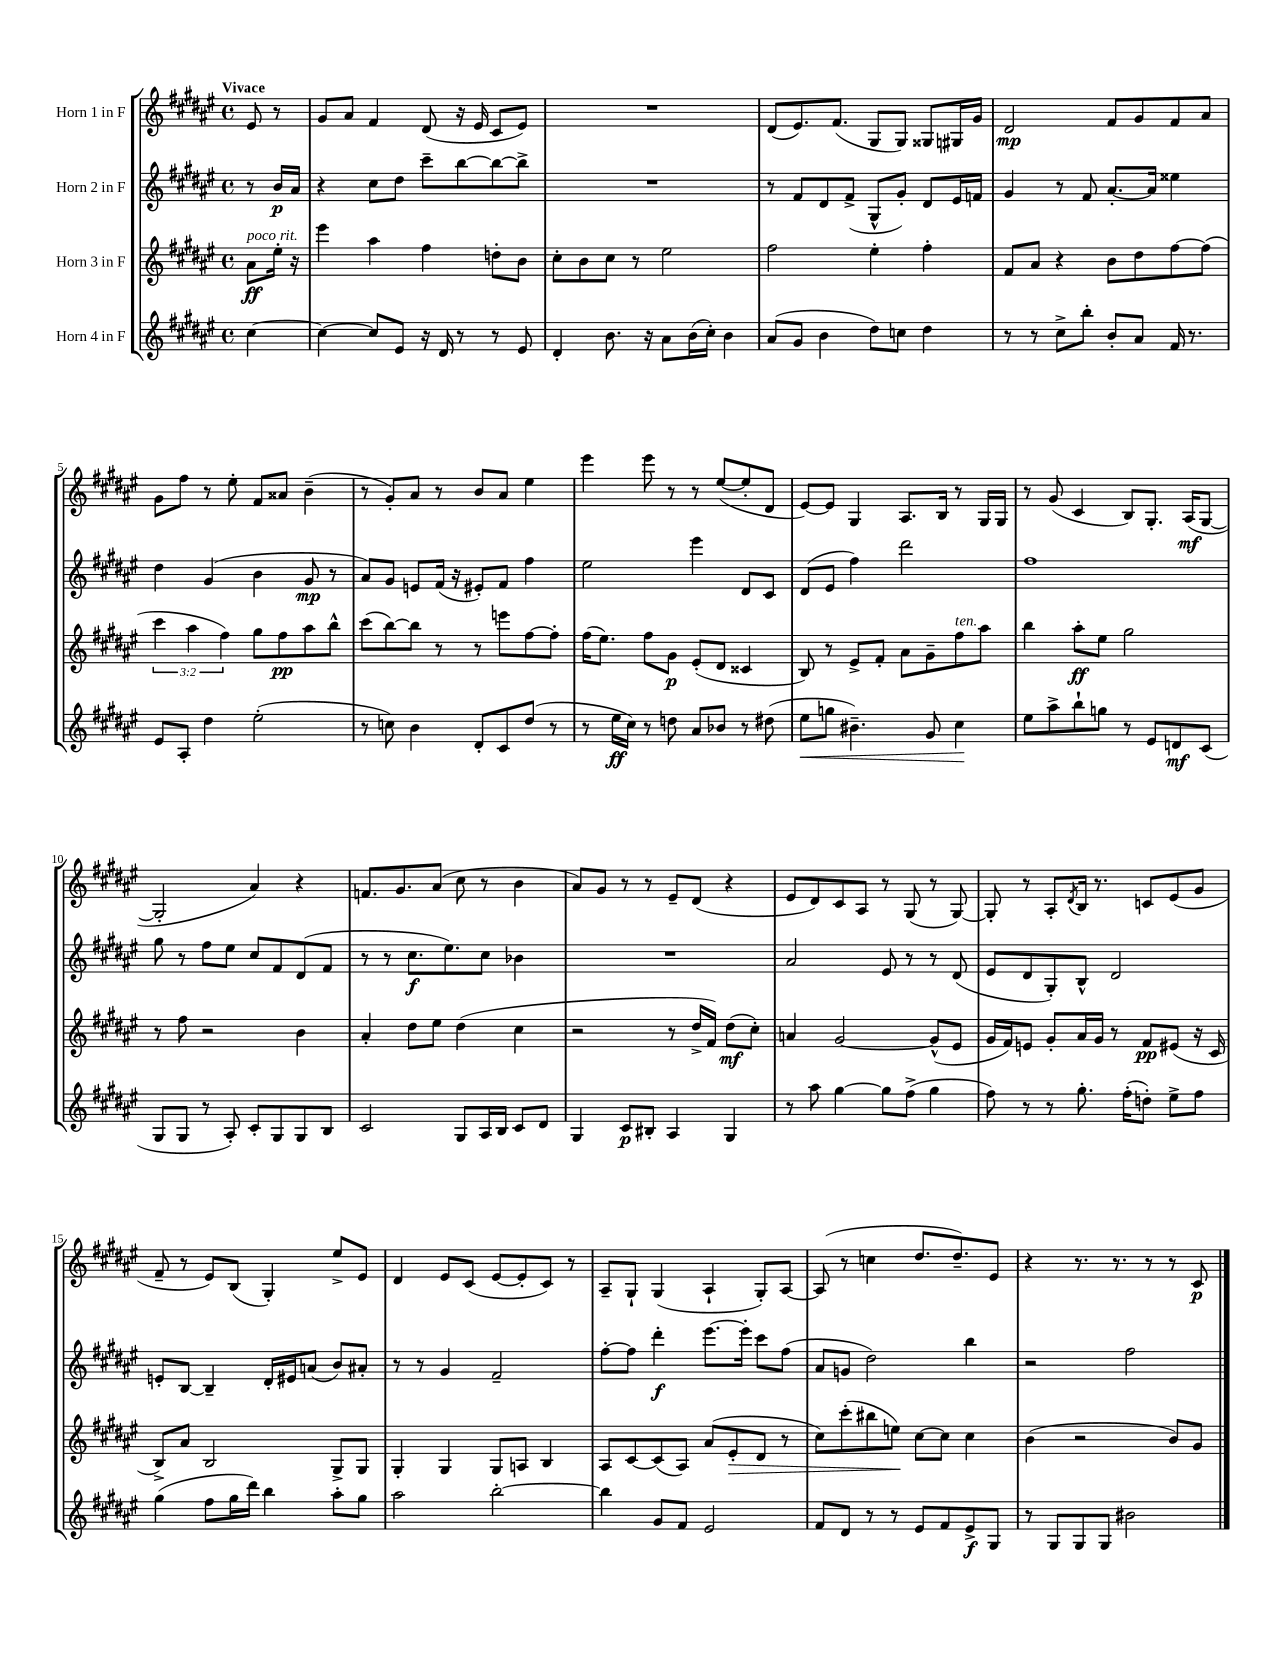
<<
\new StaffGroup <<
\new Staff = "s0" \with { instrumentName = "Horn 1 in F" } {
    \clef treble \key fis \major \defaultTimeSignature \time 4/4 \partial 4 \tempo "Vivace"
    eis'8 r8 |
    gis'8 ais'8 fis'4 dis'8( r16 eis'16 cis'8 eis'8) |
    R1 |
    dis'8( eis'8.) fis'8.( gis8 gis8) gisis8 gis16 gis'16 |
    dis'2\mp fis'8 gis'8 fis'8 ais'8 |
    gis'8 fis''8 r8 eis''8-. fis'8 aisis'8 b'4--( |
    r8 gis'8-.) ais'8 r8 b'8 ais'8 eis''4 |
    eis'''4 eis'''8 r8 r8 eis''8~( eis''8-. dis'8 |
    eis'8~) eis'8 gis4 ais8. b16 r8 gis16 gis16 |
    r8 gis'8( cis'4 b8) gis8.-. ais16\mf( gis8~ |
    gis2-. ais'4) r4 |
    f'8. gis'8. ais'8( cis''8 r8 b'4 |
    ais'8) gis'8 r8 r8 eis'8-- dis'8( r4 |
    eis'8 dis'8) cis'8 ais8 r8 gis8( r8 gis8~) |
    gis8-. r8 ais8-. \acciaccatura { dis'8 } b16 r8. c'8 eis'8( gis'8 |
    fis'8-- r8 eis'8) b8( gis4-.) eis''8-> eis'8 |
    dis'4 eis'8 cis'8( eis'8~ eis'8-. cis'8) r8 |
    ais8-- gis8-! gis4( ais4-! gis8-.) ais8~ |
    ais8( r8 c''4 dis''8. dis''8.--) eis'8 |
    r4 r8. r8. r8 r8 cis'8\p \bar "|." |
}
\new Staff = "s1" \with { instrumentName = "Horn 2 in F" } {
    \clef treble \key fis \major \defaultTimeSignature \time 4/4 \partial 4
    r8 b'16\p ais'16 |
    r4 cis''8 dis''8 cis'''8-- b''8~ b''8~ b''8-> |
    R1 |
    r8 fis'8 dis'8 fis'8->( gis8-^ gis'8-.) dis'8 eis'16 f'16 |
    gis'4 r8 fis'8 ais'8.~-. ais'16 eisis''4 |
    dis''4 gis'4( b'4 gis'8\mp r8 |
    ais'8) gis'8 e'8 fis'16( r16 eis'8-.) fis'8 fis''4 |
    eis''2 eis'''4 dis'8 cis'8 |
    dis'8( eis'8 fis''4) dis'''2 |
    fis''1 |
    gis''8 r8 fis''8 eis''8 cis''8 fis'8 dis'8( fis'8 |
    r8 r8 cis''8.\f eis''8.) cis''8 bes'4 |
    R1 |
    ais'2 eis'8 r8 r8 dis'8( |
    eis'8 dis'8 gis8-.) b8-^ dis'2 |
    e'8-. b8~ b4-- dis'16-. eis'16 a'8( b'8) ais'8-. |
    r8 r8 gis'4 fis'2-- |
    fis''8~-. fis''8 dis'''4-.\f eis'''8.~ eis'''16-. cis'''8 fis''8( |
    ais'8 g'8 dis''2) b''4 |
    r2 fis''2 \bar "|." |
}
\new Staff = "s2" \with { instrumentName = "Horn 3 in F" } {
    \clef treble \key fis \major \defaultTimeSignature \time 4/4 \override Staff.TupletNumber.text = #tuplet-number::calc-fraction-text \partial 4
    ais'8\ff^\markup { \italic "poco rit." } eis''16-. r16 |
    eis'''4 ais''4 fis''4 d''8-. b'8 |
    cis''8-. b'8 cis''8 r8 eis''2 |
    fis''2 eis''4-. fis''4-. |
    fis'8 ais'8 r4 b'8 dis''8 fis''8~ fis''8( |
    \tuplet 3/2 { cis'''4 ais''4 fis''4) } gis''8 fis''8\pp ais''8 b''8-^ |
    cis'''8( b''8~) b''8 r8 r8 e'''8 fis''8~ fis''8-. |
    fis''16( eis''8.) fis''8 gis'8\p eis'8-.( dis'8 cisis'4 |
    b8) r8 eis'8-> fis'8-. ais'8 gis'8-- fis''8^\markup { \italic "ten." } ais''8 |
    b''4 ais''8-.\ff eis''8 gis''2 |
    r8 fis''8 r2 b'4 |
    ais'4-. dis''8 eis''8 dis''4( cis''4 |
    r2 r8 dis''16-> fis'16) dis''8\mf( cis''8-.) |
    a'4 gis'2~ gis'8-^( eis'8 |
    gis'16 fis'16) e'8 gis'8-. ais'16 gis'16 r8 fis'8\pp eis'8( r16 cis'16 |
    b8->) ais'8 b2 gis8-> gis8 |
    gis4-. gis4 gis8 a8 b4 |
    ais8 cis'8~ cis'8( ais8) ais'8( eis'8-.\> dis'8 r8 |
    cis''8) cis'''8-.( bis''8 e''8\!) cis''8~ cis''8 cis''4 |
    b'4( r2 b'8) gis'8 \bar "|." |
}
\new Staff = "s3" \with { instrumentName = "Horn 4 in F" } {
    \clef treble \key fis \major \defaultTimeSignature \time 4/4 \partial 4
    cis''4~ |
    cis''4~ cis''8 eis'8 r16 dis'16 r8 r8 eis'8 |
    dis'4-. b'8. r16 ais'8 b'16( cis''16-.) b'4 |
    ais'8( gis'8 b'4 dis''8) c''8 dis''4 |
    r8 r8 cis''8-> b''8-. b'8-. ais'8 fis'16 r8. |
    eis'8 ais8-. dis''4 eis''2-.( |
    r8 c''8) b'4 dis'8-. cis'8 dis''8( r8 |
    r8 eis''16\ff cis''16) r8 d''8 ais'8 bes'8 r8 dis''8( |
    eis''8\< g''8 bis'4.--) gis'8 cis''4\! |
    eis''8 ais''8-> b''8-! g''8 r8 eis'8 d'8\mf cis'8( |
    gis8 gis8 r8 ais8-.) cis'8-. gis8 gis8 b8 |
    cis'2 gis8 ais16 b16 cis'8 dis'8 |
    gis4 cis'8\p bis8-. ais4 gis4 |
    r8 ais''8 gis''4~ gis''8 fis''8->( gis''4 |
    fis''8) r8 r8 gis''8.-. fis''16-.( d''8-.) eis''8-> fis''8 |
    gis''4( fis''8 gis''16 dis'''16) b''4 ais''8-. gis''8 |
    ais''2 b''2~-. |
    b''4 gis'8 fis'8 eis'2 |
    fis'8 dis'8 r8 r8 eis'8 fis'8 eis'8->\f gis8 |
    r8 gis8 gis8 gis8 bis'2 \bar "|." |
}
>>
>>
